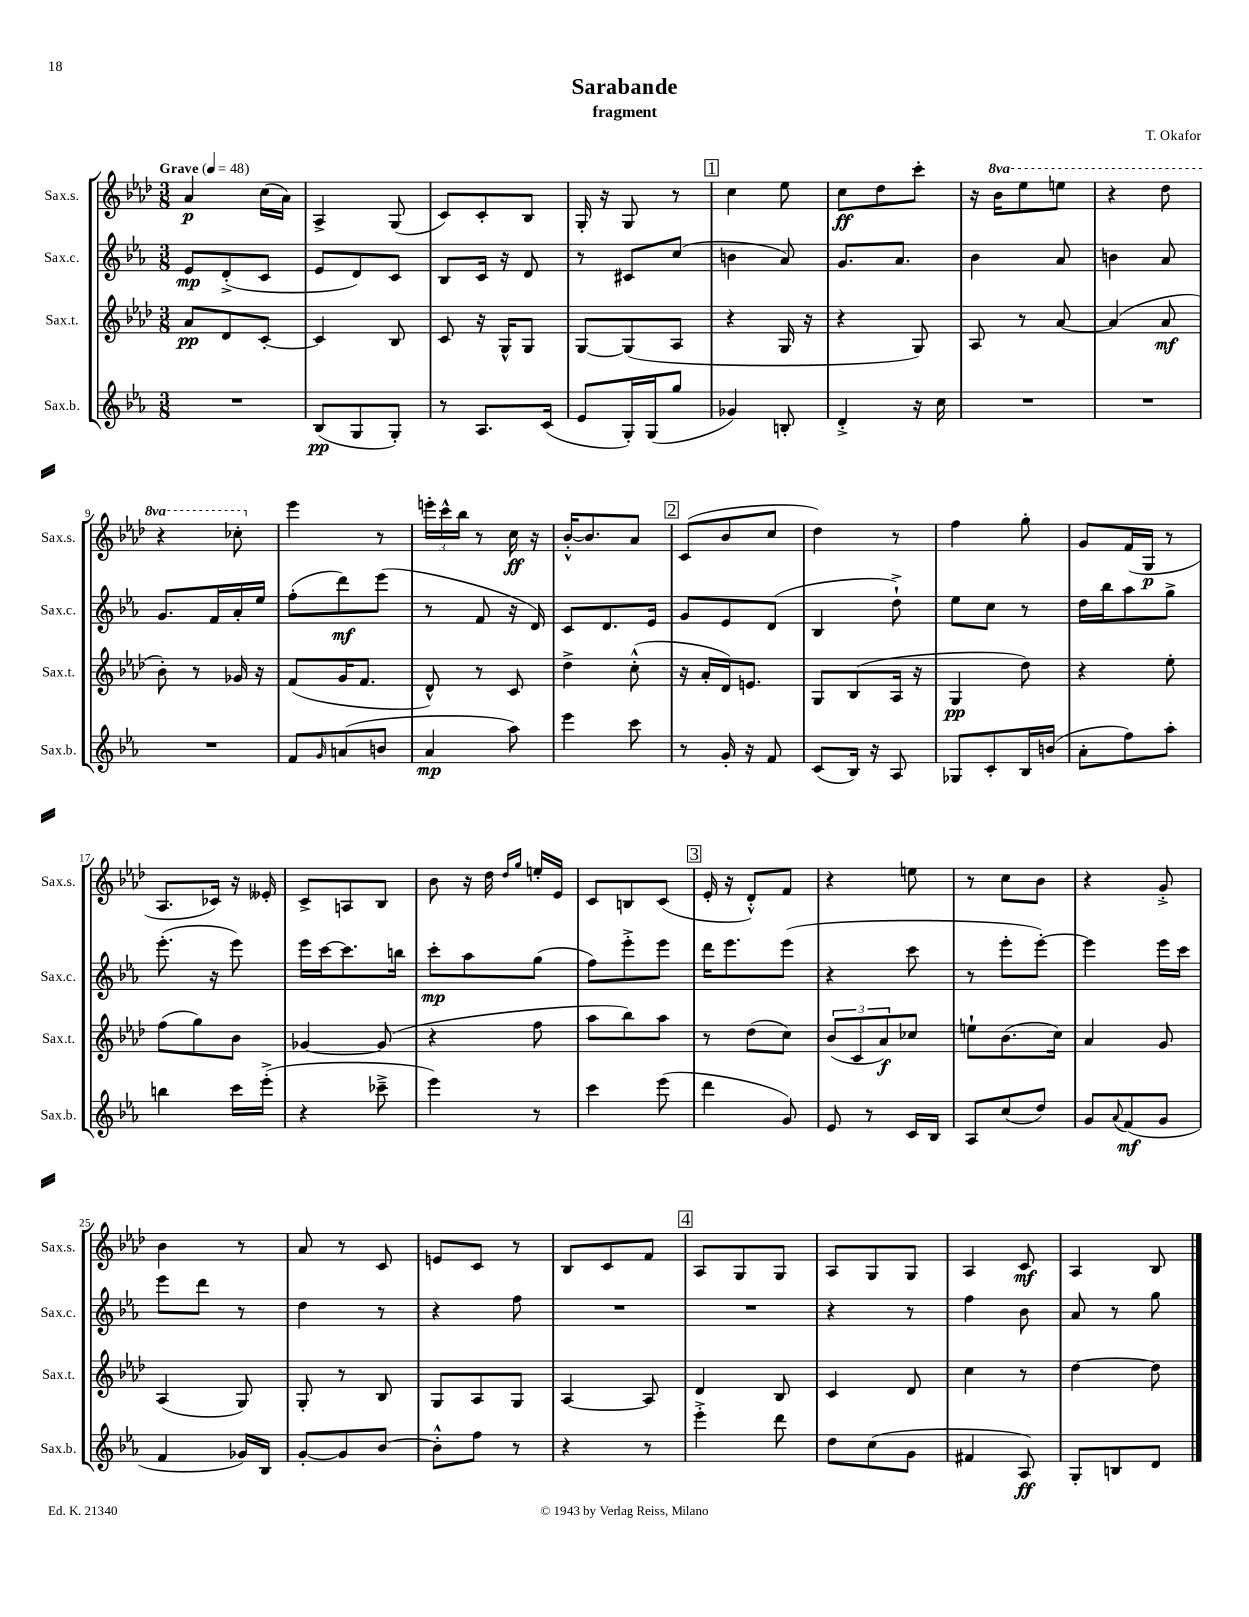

**kern	**kern	**kern	**kern
*staff4	*staff3	*staff2	*staff1
*clefG2	*clefG2	*clefG2	*clefG2
*k[b-e-a-]	*k[b-e-a-d-]	*k[b-e-a-]	*k[b-e-a-d-]
*M3/8	*M3/8	*M3/8	*M3/8
*MM48	*MM48	*MM48	*MM48
4.r	8a-	8e-	4a-
.	8d-	(8d'^	.
.	[8c'	8c	(16cc
.	.	.	16a-)
=	=	=	=
(8B-	4c]	8e-	4A-^
8G	.	8d)	.
8G')	8B-	8c	(8G
=	=	=	=
8r	8c	8B-	8c)
8.A-	16r	16c	8c'
.	16G^^	16r	.
.	8G	8d	8B-
(16c	.	.	.
=	=	=	=
8e-	[8G	8r	16G'
.	.	.	16r
16G')	(8G]	8c#	8G
(16G	.	.	.
8gg	8A-	(8cc	8r
=	=	=	=
4g-)	4r	4b	4cc
8B'	16G	8a-)	8ee-
.	16r	.	.
=	=	=	=
4d'^	4r	8.g	8cc
.	.	.	8dd-
.	.	8.a-	.
16r	8G)	.	8ccc'
16cc	.	.	.
=	=	=	=
4.r	8A-	4b-	16r
.	.	.	16bb-
.	8r	.	8eee-
.	[8a-	8a-	8eee
=	=	=	=
4.r	(4a-]	4b	4r
.	8a-	8a-	8ddd-
=	=	=	=
4.r	8b-')	8.g	4r
.	8r	.	.
.	.	16f	.
.	16g-	16a-'	8ccc-'
.	16r	16ee-	.
=	=	=	=
8f	(8f	(8ff'	4eee-
16qqg	.	.	.
(8a	16g	8ddd)	.
.	8.f	.	.
8b	.	(8eee-	8r
=	=	=	=
4a-	8d-^^)	8r	24eee'
.	.	.	24ccc^^
.	.	.	24bb-
.	8r	8f	8r
8aa-)	8c	16r	16cc
.	.	16d)	16r
=	=	=	=
4eee-	4dd-^	8c	[16b-'^^
.	.	.	8.b-]
.	.	8.d	.
8ccc	(8cc'^^	.	8a-
.	.	16e-	.
=	=	=	=
8r	16r	8g	(8c
.	16a-'	.	.
16g'	16d-)	8e-	8b-
16r	8.e	.	.
8f	.	(8d	8cc
=	=	=	=
(8c	8G	4B-	4dd-)
16B-)	(8B-	.	.
16r	.	.	.
8A-	16A-	8dd`^)	8r
.	16r	.	.
=	=	=	=
8G-	4G	8ee-	4ff
8c'	.	8cc	.
16B-	8dd-)	8r	8gg'
(16b	.	.	.
=	=	=	=
8a-'	4r	16dd	8g
.	.	16bb-	.
8ff)	.	8aa-	(16f
.	.	.	16G
8aa-'	8ee-'	8gg^	8r
=	=	=	=
4bb	(8ff	(8.eee-'	8.A-
.	8gg)	.	.
.	.	16r	16c-)
16ccc	8b-	8eee-)	16r
(16eee-'^	.	.	16e--'
=	=	=	=
4r	[4g-	16eee-	8c^
.	.	[16ccc	.
.	.	8.ccc]	8A
8ccc-~^	(8g-]	.	8B-
.	.	16bb	.
=	=	=	=
4eee-)	4r	8ccc'	8b-
.	.	8aa-	16r
.	.	.	16dd-
.	.	.	16qqdd-
.	.	.	16qqgg
8r	8ff	(8gg	16ee'
.	.	.	16e-
=	=	=	=
4ccc	8aa-	8ff)	8c
.	8bb-)	8eee-'^	8B
(8eee-	8aa-	8eee-	(8c
=	=	=	=
4ddd	8r	16ddd	16e-'
.	.	8.eee-	16r
.	(8dd-	.	8d-'^^)
8g)	8cc)	(8eee-	8f
=	=	=	=
8e-	(12b-	4r	4r
.	12c	.	.
8r	.	.	.
.	12a-)	.	.
16c	8cc-	8ccc	8ee
16B-	.	.	.
=	=	=	=
8A-	8ee`	8r	8r
(8cc	(8.b-	8eee-'	8cc
8dd)	.	[8eee-')	8b-
.	16cc)	.	.
=	=	=	=
8g	4a-	4eee-]	4r
8qqa-	.	.	.
(8f	.	.	.
8g	8g	16eee-	8g'^
.	.	16ccc	.
=	=	=	=
4f	(4A-	8eee-	4b-
.	.	8ddd	.
16g-)	8G)	8r	8r
16B-	.	.	.
=	=	=	=
[8g'	8G'	4dd	8a-
8g]	8r	.	8r
[8b-	8B-	8r	8c
=	=	=	=
8b-'^^]	8G	4r	8e
8ff	8A-	.	8c
8r	8G	8ff	8r
=	=	=	=
4r	[4A-	4.r	8B-
.	.	.	8c
8r	8A-]	.	8f
=	=	=	=
4eee-'^	4d-	4.r	8A-
.	.	.	8G
8ddd	8B-	.	8G
=	=	=	=
8dd	4c	4r	8A-
(8cc	.	.	8G
8g	8d-	8r	8G
=	=	=	=
4f#	4cc	4ff	4A-
8A-)	8r	8b-	8c
=	=	=	=
8G'	[4dd-	8a-	4A-
8B	.	8r	.
8d	8dd-]	8gg	8B-
==	==	==	==
*-	*-	*-	*-
